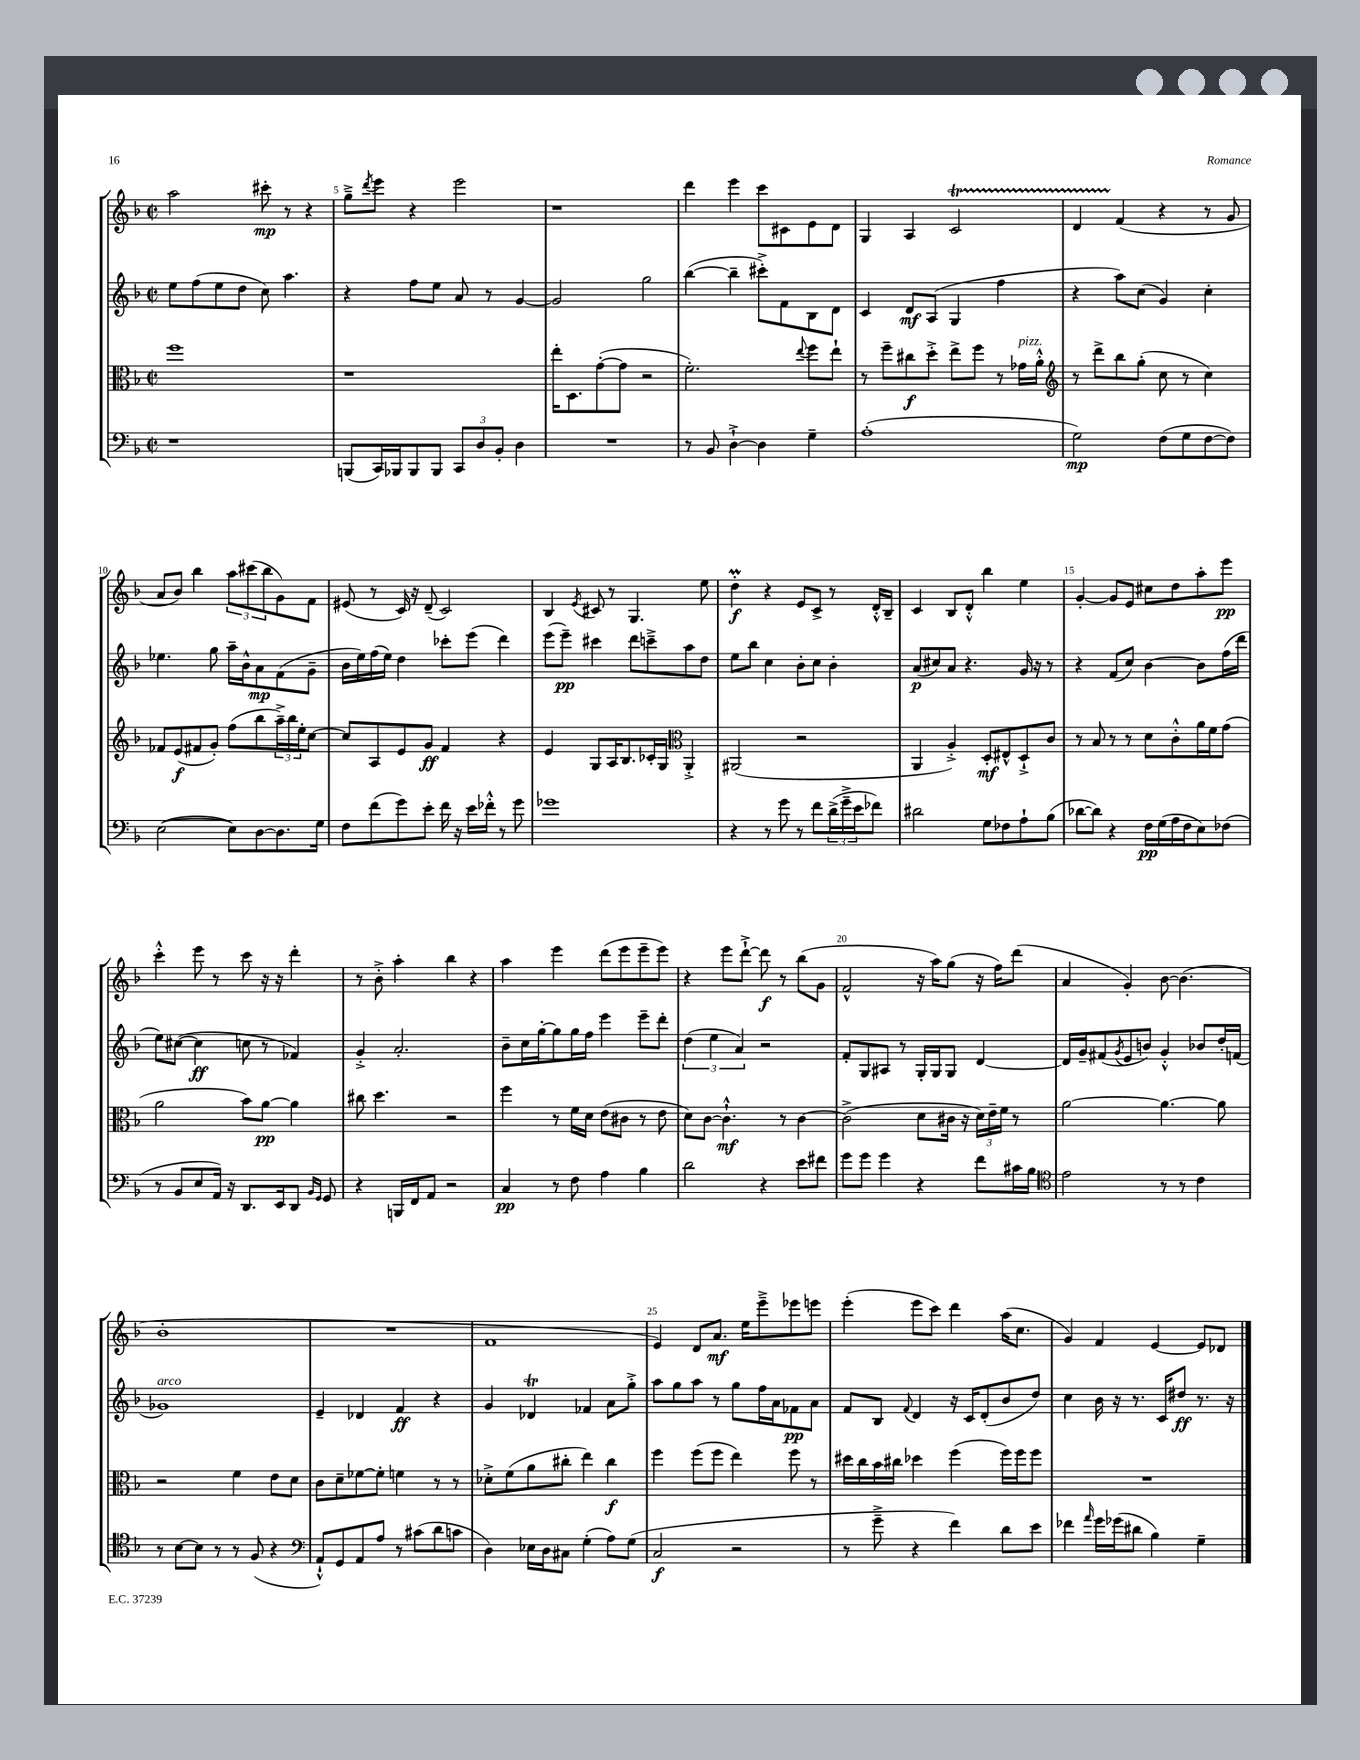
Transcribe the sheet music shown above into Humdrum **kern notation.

**kern	**kern	**kern	**kern
*staff4	*staff3	*staff2	*staff1
*clefF4	*clefC3	*clefG2	*clefG2
*k[b-]	*k[b-]	*k[b-]	*k[b-]
*M2/2	*M2/2	*M2/2	*M2/2
*met(c|)	*met(c|)	*met(c|)	*met(c|)
1r	1ff	8ee	2aa
.	.	(8ff	.
.	.	8ee	.
.	.	8dd	.
.	.	8cc)	8ccc#'
.	.	4.aa	8r
.	.	.	4r
=	=	=	=
(8BBB	1r	4r	8gg~^
.	.	.	8qddd
16CC)	.	.	8eee
16BBB-	.	.	.
8BBB-	.	8ff	4r
8BBB-	.	8ee	.
12CC	.	8a	2eee
12D	.	.	.
.	.	8r	.
12BB-'	.	.	.
4D	.	[4g	.
=	=	=	=
1r	16ee'	2g]	1r
.	8.D	.	.
.	([8g'	.	.
.	8g]	.	.
.	2r	2gg	.
=	=	=	=
8r	2.f')	([4bb-	4ddd
8BB-	.	.	.
[4D`^	.	4bb-~]	4eee
4D]	.	8ccc#'^)	8ccc
.	.	8f	8c#
.	8qqee	.	.
4G~	8ff	8B-	8e
.	8ee`	8d	8d
=	=	=	=
(1A'	8r	4c	4G
.	8ff~	.	.
.	8cc#	8d	4A
.	8dd'^	(8A	.
.	8ee^	4G	2c
.	8ff	.	.
.	8r	4ff	.
.	16g-	.	.
.	16a'^^	.	.
=	=	=	=
*	*clefG2	*	*
2G)	8r	4r	4d
.	8ddd^	.	.
.	8bb-	8aa)	(4f
.	(8gg'	(8cc	.
(8F	8cc	4g)	4r
8G	8r	.	.
[8F	4cc)	4cc'	8r
8F])	.	.	8g
=	=	=	=
([2E	8f-	4.ee-	8a
.	(8e	.	8b-)
.	8f#	.	4bb-
.	8g')	8gg	.
8E])	(8ff	16aa~	12aa
.	.	16b-^^	.
.	.	.	(12ccc#
[8D	8bb-	8a	.
.	.	.	12bb-
8.D]	24aa~^)	(8f	8g)
.	24bb-	.	.
.	24ee'	.	.
.	[8cc	8g~	8f
16G	.	.	.
=	=	=	=
8F	8cc]	16b-	(8e#
.	.	16ee)	.
(8f	8A	(16ff	8r
.	.	16ee)	.
8g)	8e	4dd	16c)
.	.	.	16r
8e'	8g	.	(8d~
16f	4f	8ccc-'	2c)
16r	.	.	.
16e	.	(8eee	.
16f-'^^	.	.	.
8r	4r	4ddd)	.
8g	.	.	.
=	=	=	=
1g-	4e	(8eee	4B-
.	.	8eee~)	.
.	.	.	8qe
.	8G	4ccc#	8c#
.	16A	.	8r
.	8.B-	.	.
.	.	8ddd	4.G
.	16c-'	8ccc~^	.
.	16G	.	.
*	*clefC3	*	*
.	4AA'^	8aa	.
.	.	8dd	8ee
=	=	=	=
4r	(2AA#	8ee	4dd'
.	.	8bb-	.
8r	.	4cc	4r
8g	.	.	.
8r	2r	8b-'	8e
8f	.	8cc	8c^
(24d^	.	4b-'	8r
24g~^	.	.	.
24e	.	.	.
8f-)	.	.	16d'^^
.	.	.	16B-~
=	=	=	=
2d#	4AA	(8a	4c
.	.	8cc#)	.
.	4A'^)	8a	8B-
.	.	4.r	8d'^^
8G	8D'	.	4bb-
8F-	8E#^^	.	.
8A`	8D`^	16g	4ee
.	.	16r	.
(8B-	8c	8r	.
=	=	=	=
[8d-	8r	4r	[4g'
8d-])	8B-	.	.
4r	8r	(8f	8g]
.	8r	8cc)	8e
16F	8d	[4b-	8cc#
(16G	.	.	.
16A	8c'^^	.	8dd
16F	.	.	.
8E)	16a	8b-]	8aa'
.	16f	.	.
(8F-	(8g	(16ff	8eee
.	.	16ddd	.
=	=	=	=
8r	2a	8ee)	4ccc'^^
8BB-	.	([8cc#	.
8E	.	4cc#]	8eee
16AA)	.	.	8r
16r	.	.	.
8.DD	8b-)	8cc	8ccc
.	[8a	8r	16r
16EE	.	.	16r
8DD	4a]	4f-)	4ddd'
16qqBB-	.	.	.
16qqGG	.	.	.
8GG	.	.	.
=	=	=	=
4r	8cc#	4g'^	8r
.	4.dd	.	8b-'^
16BBB	.	2.a'	4aa'
16FF	.	.	.
8AA	.	.	.
2r	2r	.	4bb-
.	.	.	4r
=	=	=	=
4C	4ff	8b-~	4aa
.	.	16cc	.
.	.	[16gg'	.
8r	8r	8gg]	4eee
8F	16f	16gg	.
.	16d	16ff	.
4A	(8e	4eee	(8ddd
.	8c#	.	8eee
4B-	8r	8eee~	8eee~
.	8e	8ddd'	8eee)
=	=	=	=
2d	8d)	(6dd	4r
.	[8c	.	.
.	.	6ee	.
.	4.c`^^]	.	8eee
.	.	6a)	.
.	.	.	[8ddd`^
4r	.	2r	8ddd]
.	8r	.	8r
8e	[4c	.	(8bb-
8f#	.	.	8g
=	=	=	=
8g	(2c^]	8f'	2f^^
8g	.	8G	.
4g	.	8A#	.
.	.	8r	.
4r	8d	16G'	16r
.	.	16G	16aa)
.	16c#	8G	(8gg
.	16r	.	.
8f	24d)	[4d	16r
.	24e~	.	.
.	.	.	16ff)
.	24f	.	.
16c#	8r	.	(8ddd
16B-	.	.	.
=	=	=	=
*clefC4	*	*	*
2e	[2a	16d]	4a
.	.	16g~	.
.	.	(8f#	.
.	.	8qg	.
.	.	8e	4g')
.	.	8b)	.
8r	4.a_	4g'^^	[8b-
8r	.	.	(4.b-]
4c	.	8b-	.
.	8a]	16dd'	.
.	.	(16f	.
=	=	=	=
8r	2r	1g-)	1b-'
[8B-	.	.	.
8B-]	.	.	.
8r	.	.	.
8r	4f	.	.
(8F	.	.	.
4r	8e	.	.
.	8d	.	.
=	=	=	=
*clefF4	*	*	*
8AA`^^)	8c	4e~	1r
8GG	8d~	.	.
8AA	[8f-	4d-	.
8A	8f-']	.	.
8r	4f	4f	.
(8c#	.	.	.
8d	8r	4r	.
8c	8r	.	.
=	=	=	=
4D)	8d-'^	4g	1f
.	(8f	.	.
16E-	8a	4d-	.
16D	.	.	.
8C#	8cc#'	.	.
(4G'	4ee)	4f-	.
8A)	4cc#	8a	.
(8G	.	8gg'^	.
=	=	=	=
2C	4ff	8aa	4e)
.	.	8gg	.
.	(8ff	8aa	8d
.	8ff	8r	8.a
2r	4ee)	8gg	.
.	.	.	16ee
.	.	16ff	8eee~^
.	.	16a	.
.	8ff	8f-	8eee-
.	8r	8a	8eee
=	=	=	=
8r	16dd#	8f	(4eee'
.	16cc	.	.
8g~^	16b-	8B-	.
.	16cc#	.	.
.	.	8qqf	.
4r	4dd-	4d	8eee
.	.	.	8ccc)
4f)	(4ff	16r	4ddd
.	.	16c	.
.	.	(8d'	.
8d	16ff)	8b-	(16aa
.	16ff	.	8.cc
8e	8ff	8dd)	.
=	=	=	=
4f-	1r	4cc	4g)
16qqa	.	.	.
16g	.	16b-	4f
(16g-	.	16r	.
8d#	.	8.r	.
4B-)	.	.	[4e
.	.	16c	.
.	.	8dd#	.
4G~	.	8.r	8e]
.	.	.	8d-
.	.	16r	.
==	==	==	==
*-	*-	*-	*-
